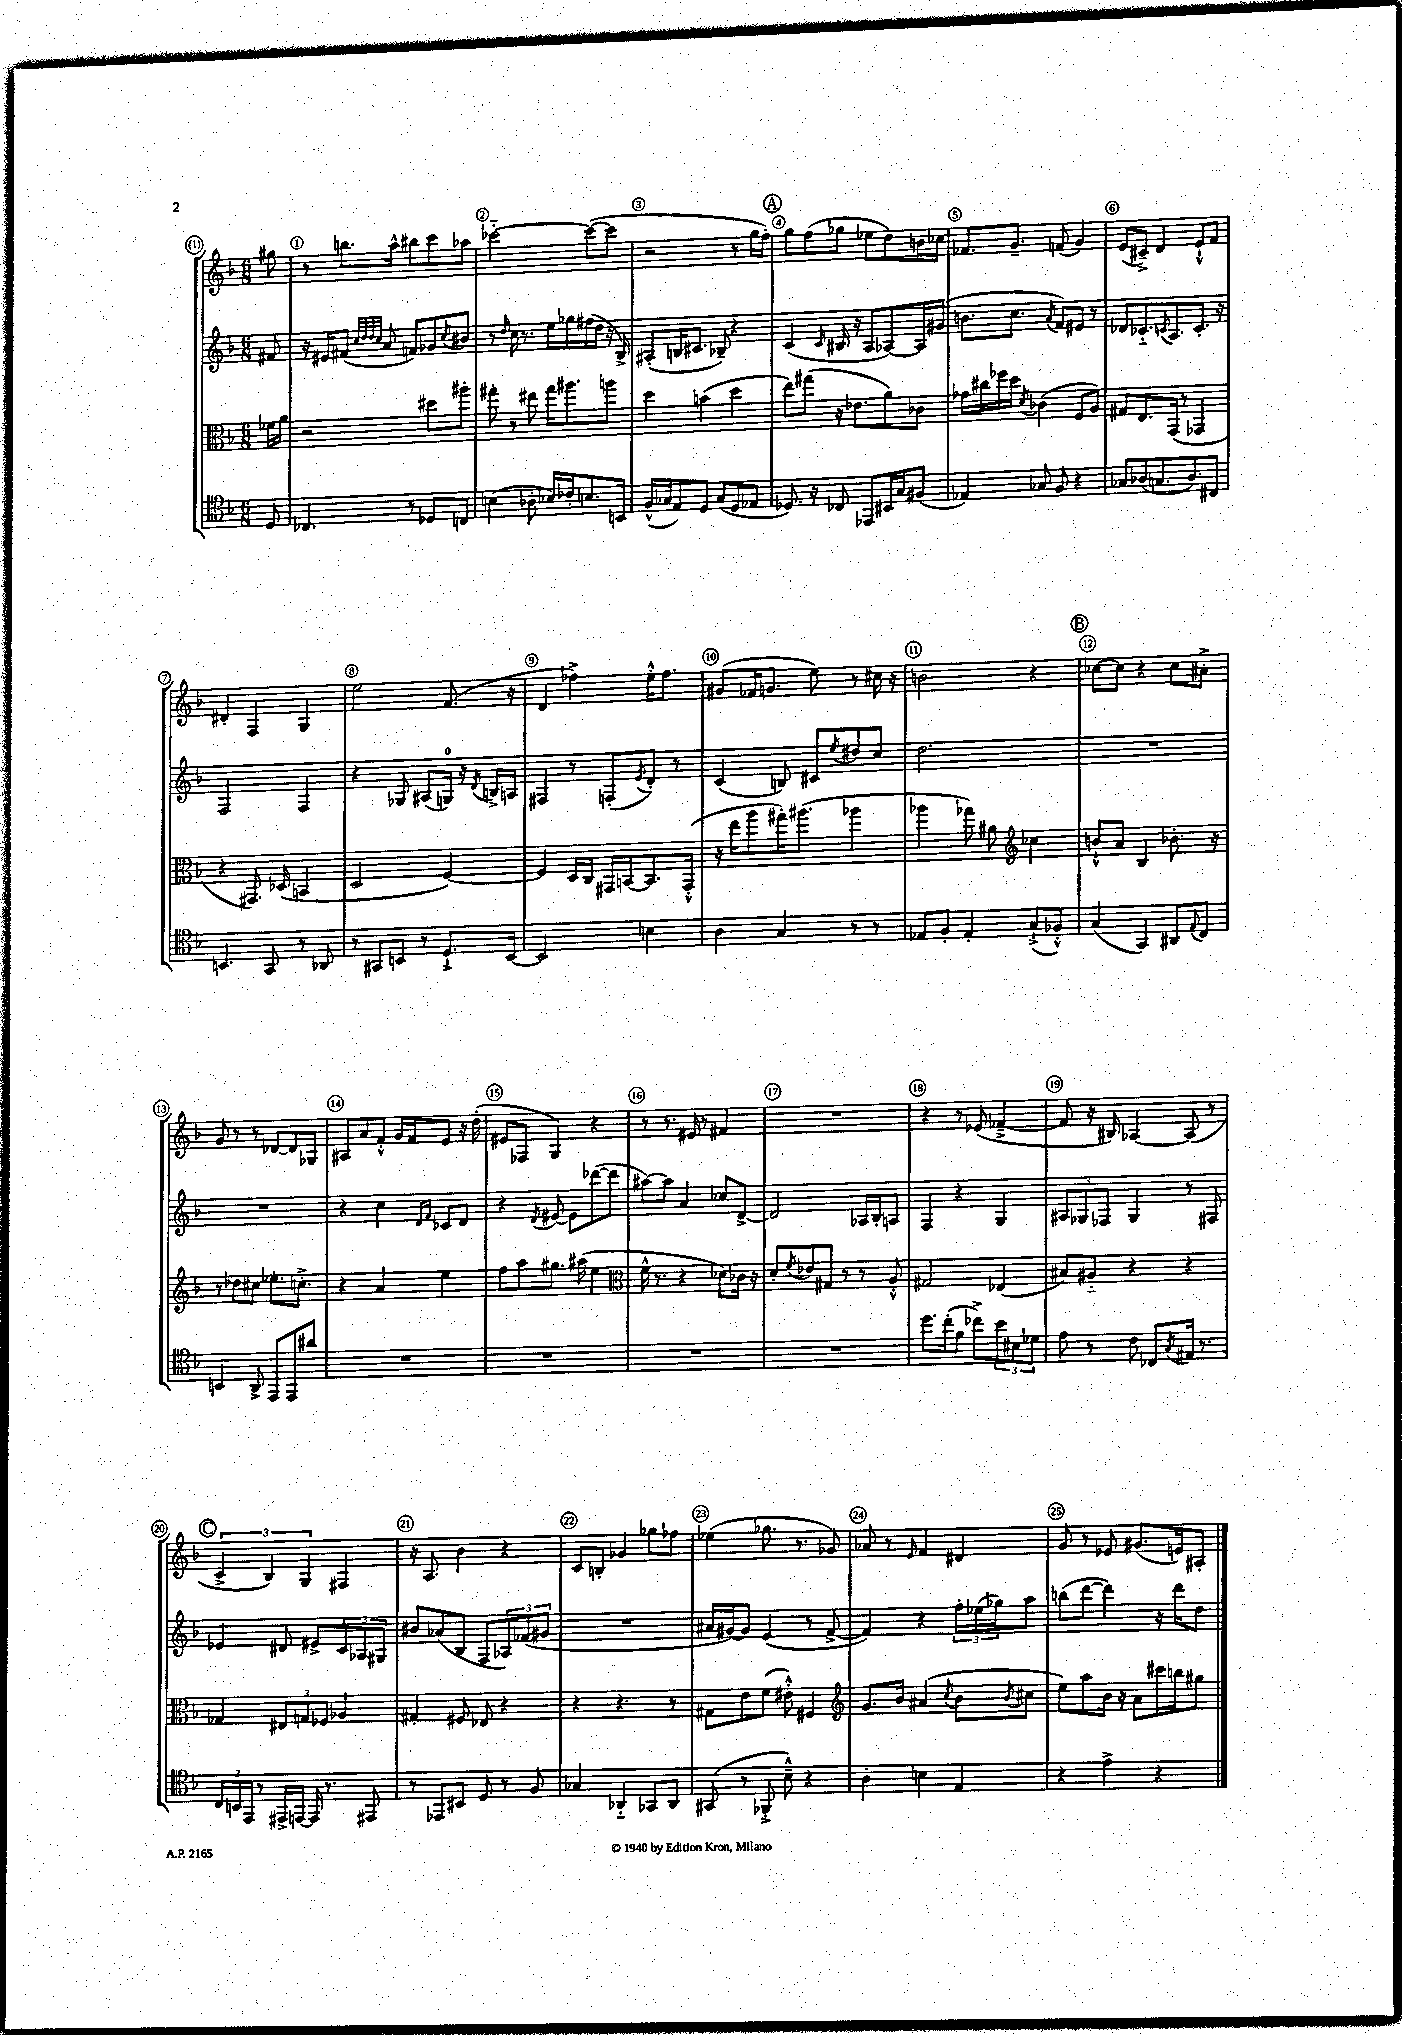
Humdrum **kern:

**kern	**kern	**kern	**kern
*staff4	*staff3	*staff2	*staff1
*clefC4	*clefC3	*clefG2	*clefG2
*k[b-]	*k[b-]	*k[b-]	*k[b-]
*M6/8	*M6/8	*M6/8	*M6/8
8D	16f-	8f#	8gg#
.	16a	.	.
=	=	=	=
4.C-	2r	16r	8r
.	.	16e#	.
.	.	(8f#	8.bb
.	.	32qqcc	.
.	.	32qqdd	.
.	.	32qqdd	.
.	.	32qqcc	.
.	.	8a	.
.	.	.	16aa^^
8r	.	8f)	8bb#
8D-	8dd#	8g-	8ccc
.	.	8qcc	.
8C	8aa#'	8b#	8aa-
=	=	=	=
(4B	8gg#'	8r	[2ccc-'~
.	.	16qqdd	.
.	8r	16cc	.
.	.	8.r	.
8A-'	8ee#	.	.
16B-)	16gg#	16ee	.
16c-'	8.aa#	16gg-	.
8.B	.	(16ff#	(8ccc-_
.	.	16dd	.
.	8aa	16r	8ccc-]
16BB	.	16B-^)	.
=	=	=	=
(16F^^	4dd	(8A#'	2r
16G-	.	.	.
8E)	.	16B	.
.	.	8.c#	.
8D	(4b	.	.
(8G-	.	8B-~)	.
8D	4dd	4r	8r
8E-	.	.	16gg
.	.	.	16ff')
=	=	=	=
8.D-)	8ee)	(4c	8gg
.	(8gg#	.	(8ff
16r	.	.	.
.	.	16qqc	.
8C-	16r	16B#	8gg-
.	8.e-	16r	.
8EE-	.	8A	8ee-
16BB#	8a)	[8A-)	8dd)
16G	.	.	.
(8F#	8c-	16A-]	16b
.	.	(16g#	16cc-
=	=	=	=
4E-)	16g-	8.b	8.f-
.	16cc#	.	.
.	16ff-	.	.
.	16dd	8.cc	8.g~
.	8qd	.	.
8G-	(4c-	.	.
.	.	8qa	.
8F	.	8f)	(8f
4r	8F	8e#	4g)
.	8A)	8r	.
=	=	=	=
8G-	8G#	8d-	(8e
(8A-	8.E	8.c-'~	8c#~^)
8.G	.	.	4d
.	.	8qc	.
.	(16GG	8.A	.
.	8r	.	.
8.A-)	.	.	.
.	4GG-	8.c'	8e`^^
8C#	.	.	8f
.	.	16r	.
=	=	=	=
4.BB	4r	2F	4d#'
.	8.GG#)	.	4F
8GG	.	.	.
.	(16D-	.	.
8r	4BB	4F	4G
8AA-	.	.	.
=	=	=	=
8r	2D	4r	2ee
8GG#	.	.	.
8BB	.	8G-	.
8r	.	(8A#	.
8.D`^	[4F)	16G)	(8.f
.	.	16r	.
.	.	8qd	.
.	.	16B^	.
[16BB	.	16A	16r
=	=	=	=
2BB]	4F]	4F#	4d
.	16D	8r	4ff-^)
.	16C	.	.
.	16GG#	(8F'	.
.	[16BB	.	.
.	.	8qe	.
4B	8.BB]	8d')	16ee'^^
.	.	.	8.ff-
.	.	8r	.
.	(16GG#'^^	.	.
=	=	=	=
4A	16r	(4c	(8g#
.	16ee	.	.
.	8aa	.	16f-
.	.	.	8.g
4G	16gg#')	8B)	.
.	(8.aa#	.	.
.	.	8c#	8ee)
.	.	8qee	.
8r	4aa-	8dd#	8r
8r	.	8cc	16cc#
.	.	.	16r
=	=	=	=
8E-	4aa-	2.dd	2b
8F'	.	.	.
4E-'	8gg-)	.	.
.	8a#	.	.
*	*clefG2	*	*
(8G`^	4cc-	.	4r
8F-'^^)	.	.	.
=	=	=	=
(4G	8b`^^	2.r	[8cc-
.	8a	.	8cc-]
4GG)	4B-	.	4r
8AA#	8.b-'	.	8cc-
8qqE	.	.	.
8C	.	.	8a#'^
.	16r	.	.
=	=	=	=
4BB	8r	2.r	8g
.	8dd-	.	8r
8AA^	8cc#	.	8r
8EE	8.ee-'	.	[8d-
8EE	.	.	8d-]
.	8.cc'^	.	.
8a#	.	.	8G-
=	=	=	=
2.r	4r	4r	8A#
.	.	.	8a
.	4a	4cc	8f'^^
.	.	.	16g
.	.	.	16f
.	.	16qqd	.
.	.	16qqf	.
.	4ee	8c-	8e
.	.	8d	16r
.	.	.	(16dd'
=	=	=	=
2.r	8ff	4r	8e#
.	8aa	.	8F-
.	.	8qd	.
.	8.gg#	[8e#	4G)
.	.	8e#]	.
.	(16aa#	.	.
.	4ee	([8ddd-	4r
.	.	8ddd-]	.
=	=	=	=
*	*clefC3	*	*
2.r	16f^^	[8aa#)	8r
.	8.r	.	.
.	.	8aa#]	8.r
.	4r	4a	.
.	.	.	16e#
.	.	.	8r
.	8d-)	8cc-	4f#
.	16c-	[8d^	.
.	16r	.	.
=	=	=	=
2.r	8d'	2d]	2.r
.	8qf	.	.
.	8e-	.	.
.	8G#	.	.
.	8r	.	.
.	8r	16A-	.
.	.	16B-'	.
.	8A'^^	8A	.
=	=	=	=
8.dd	2G#	4F	4r
(16cc'	.	.	.
8f	.	4r	8r
8cc-^)	.	.	(8e-
12b-	(4E-	4G	[4f-~^
12B#	.	.	.
12d-	.	.	.
=	=	=	=
8e	8B#)	12A#	8f-]
.	.	12G-	.
8r	8A#'~	.	16r
.	.	12F-	.
.	.	.	16B#)
8c	4r	4G-	[4A-
8C-	.	.	.
8qG	.	.	.
16E#	4r	8r	(8A-]
8.r	.	.	.
.	.	8F#	8r
=	=	=	=
24C	4G-	4e-	6c^
24BB	.	.	.
24EE	.	.	.
8r	.	.	.
.	.	.	6B-)
16EE#^	12E#	8d#	.
[16EE	.	.	.
.	12G	.	6G
16EE]	.	8e#^	.
.	12F-	.	.
8.r	.	.	.
.	4A-	12c	4F#
.	.	12A-	.
8EE#	.	.	.
.	.	12G#	.
=	=	=	=
8r	4G#'	8b#	16r
.	.	.	8.A
8EE-	.	(8a-	.
8BB#	8F#	8B-	4b-
8D	8E-	8F	.
8r	4r	12A-)	4r
.	.	(12f-	.
8F	.	.	.
.	.	12g#	.
=	=	=	=
4G-	4r	2.r	8c
.	.	.	8B'
4AA-'~	4.r	.	4g-
8GG-	.	.	8gg-
8AA-	8r	.	8ff-
=	=	=	=
(8GG#	8G#	16a#	(4ee-
.	.	[16g#)	.
8r	8e	8g#]	.
8FF-'^	(8f	(4e	8.gg-
8B-~^^)	8e#'^^)	.	.
.	.	.	8.r
4r	4F#	8r	.
.	.	[8f^	8g-)
=	=	=	=
*	*clefG2	*	*
4A'	8.g	4f])	8a-
.	.	.	8r
.	16b-	.	.
.	.	.	16qqe
4B	(4a#	4r	4f
.	8qcc	.	.
4E	8b-	24ff'	4d#
.	.	(24ee-	.
.	.	24gg-)	.
.	8qb-	.	.
.	8cc#	8aa	.
=	=	=	=
4r	8ee)	(8bb	8g
.	8aa	[8ddd	8r
4e^	16b-	4ddd])	8e-
.	16r	.	.
.	8a	.	(8.g#
4r	16ccc#	16r	.
.	16bb	16ddd	16e)
.	8gg#	8dd	8A#'
==	==	==	==
*-	*-	*-	*-
